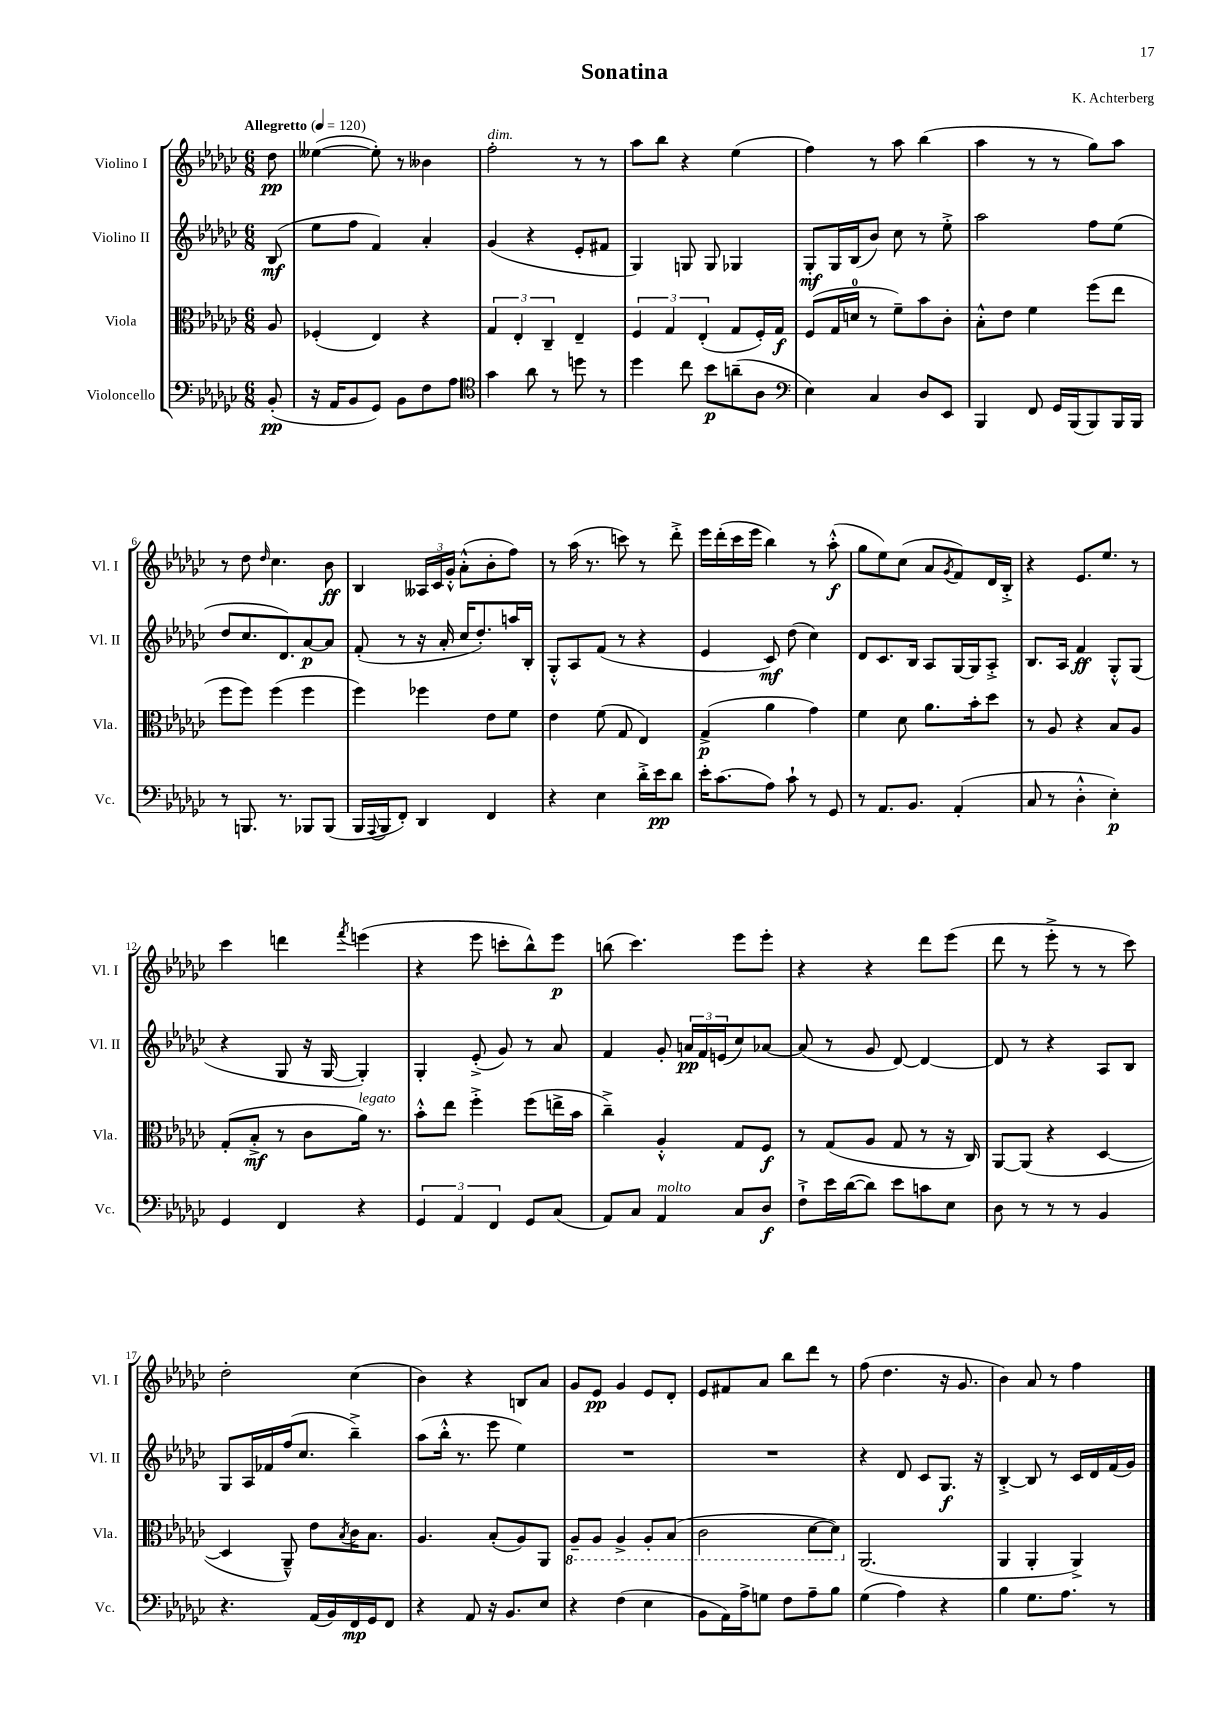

**kern	**dynam	**kern	**dynam	**kern	**dynam	**kern	**dynam
*part4	*part4	*part3	*part3	*part2	*part2	*part1	*part1
*staff4	*staff4	*staff3	*staff3	*staff2	*staff2	*staff1	*staff1
*I"Violoncello	*	*I"Viola	*	*I"Violino II	*	*I"Violino I	*
*I'Vc.	*	*I'Vla.	*	*I'Vl. II	*	*I'Vl. I	*
*clefF4	*	*clefC3	*	*clefG2	*	*clefG2	*
*k[b-e-a-d-g-c-]	*	*k[b-e-a-d-g-c-]	*	*k[b-e-a-d-g-c-]	*	*k[b-e-a-d-g-c-]	*
*M6/8	*	*M6/8	*	*M6/8	*	*M6/8	*
*MM120	*	*MM120	*	*MM120	*	*MM120	*
=	=	=	=	=	=	=	=
!	!	!	!	!	!	!LO:TX:a:B:t=Allegretto	!
(8BB-'/	pp	8A-/	.	(8B-/	mf	8dd-\	pp
=1	=1	=1	=1	=1	=1	=1	=1
16r	.	(4F-X'/	.	8ee-\L	.	([4ee--X\	.
16AA-/KL	.	.	.	.	.	.	.
8BB-/	.	.	.	8ff\J	.	.	.
8GG-/J)	.	4E-/)	.	4f/)	.	8ee--'\])	.
8BB-\L	.	.	.	.	.	8r	.
8F\	.	4r	.	4a-'/	.	4b--X\	.
8A-\J	.	.	.	.	.	.	.
=2	=2	=2	=2	=2	=2	=2	=2
*clefC4	*	*	*	*	*	*	*
!	!	!	!	!	!	!LO:TX:a:i:t=dim.	!
4g-\	.	6G-/	.	(4g-/	.	2ff'\	.
.	.	6E-'/	.	.	.	.	.
8a-\	.	.	.	4r	.	.	.
.	.	6C-~/	.	.	.	.	.
8r	.	.	.	.	.	.	.
8ddn\	.	4E-~/	.	8e-'/L	.	8r	.
8r	.	.	.	8f#X/J	.	8r	.
=3	=3	=3	=3	=3	=3	=3	=3
4dd-\	.	6F/	.	4G-/)	.	8aa-\L	.
.	.	.	.	.	.	8bb-\J	.
.	.	6G-/	.	.	.	.	.
8cc-\	.	.	.	8Gn/	.	4r	.
.	.	(6E-'/	.	.	.	.	.
8b-\L	p	.	.	8G/	.	.	.
(8an~\	.	8G-/L	.	4G-X/	.	(4ee-\	.
8A-\J	.	16F'/L)	.	.	.	.	.
.	.	16G-/JJ	f	.	.	.	.
=4	=4	=4	=4	=4	=4	=4	=4
*clefF4	*	*	*	*	*	*	*
4E-\)	.	(8F/L	.	8G-'/L	mf	4ff\)	.
.	.	16G-/L	.	16G-/L	.	.	.
.	.	16dn/JJ	.	(16B-/J	.	.	.
4C-/	.	8r	.	8b-/J)	.	8r	.
.	.	8f~\L)	.	8cc-\	.	8aa-\	.
8D-/L	.	8b-\	.	8r	.	(4bb-\	.
8EE-/J	.	8c-'\J	.	8ee-'^\	.	.	.
=5	=5	=5	=5	=5	=5	=5	=5
4BBB-/	.	8B-'^^\L	.	2aa-\	.	4aa-\	.
.	.	8e-\J	.	.	.	.	.
8FF/	.	4f\	.	.	.	8r	.
16GG-/LL	.	.	.	.	.	8r	.
(16BBB-/J	.	.	.	.	.	.	.
8BBB-/)	.	(8ff\L	.	8ff\L	.	8gg-\L)	.
16BBB-/L	.	8ee-\J	.	(8ee-\J	.	8aa-\J	.
16BBB-/JJ	.	.	.	.	.	.	.
!!LO:LB:g=z
=6	=6	=6	=6	=6	=6	=6	=6
8r	.	8ff\L	.	8dd-/L	.	8r	.
8.BBBn/	.	8ff\J)	.	8.cc-/	.	8dd-\	.
.	.	.	.	.	.	16qqdd-/	.
.	.	(4ff\	.	.	.	4.cc-\	.
8.r	.	.	.	8.d-/)	.	.	.
8BBB-X/L	.	4ff\	.	[8a-/	p	.	.
(8BBB-/J	.	.	.	8a-/J]	.	8b-\	ff
=7	=7	=7	=7	=7	=7	=7	=7
16BBB-/LL	.	4ff\)	.	(8f'/	.	4B-/	.
8qqAAA-/	.	.	.	.	.	.	.
16BBB-/J	.	.	.	.	.	.	.
8FF'/J)	.	.	.	8r	.	.	.
4DD-/	.	4ff-X\	.	16r	.	24A--X/LL	.
.	.	.	.	.	.	24c-/	.
.	.	.	.	16a-'/	.	.	.
.	.	.	.	.	.	24g-'^^/JJ	.
.	.	.	.	16cc-/KL	.	(8a-'^^\L	.
.	.	.	.	8.dd-'/)	.	.	.
4FF/	.	8e-\L	.	.	.	8b-'\	.
.	.	8f\J	.	16aan/L	.	8ff\J)	.
.	.	.	.	16B-'/JJ	.	.	.
=8	=8	=8	=8	=8	=8	=8	=8
4r	.	4e-\	.	8G-'^^/L	.	8r	.
.	.	.	.	8A-/	.	(16aa-\	.
.	.	.	.	.	.	8.r	.
4E-\	.	(8f\	.	(8f/J	.	.	.
.	.	8G-/	.	8r	.	8cccn\)	.
16d-'^\LL	.	4E-/)	.	4r	.	8r	.
16e-\J	pp	.	.	.	.	.	.
8d-\J	.	.	.	.	.	8ddd-'^\	.
=9	=9	=9	=9	=9	=9	=9	=9
16e-'\KL	.	(4G-^/	p	4e-/	.	16eee-\LL	.
(8.c-\	.	.	.	.	.	(16ddd-'\	.
.	.	.	.	.	.	16ccc-\	.
.	.	.	.	.	.	16eee-\JJ	.
8A-\J)	.	4a-\	.	8c-/)	mf	4bb-\)	.
8c-`\	.	.	.	(8dd-\	.	.	.
8r	.	4g-\)	.	4cc-\)	.	8r	.
8GG-/	.	.	.	.	.	(8aa-'^^\	f
=10	=10	=10	=10	=10	=10	=10	=10
8r	.	4f\	.	8d-/L	.	8gg-\L	.
8.AA-/L	.	.	.	8.c-/	.	8ee-\)	.
.	.	8d-\	.	.	.	(8cc-\J	.
8.BB-/J	.	.	.	16B-/Jk	.	.	.
.	.	8.a-\L	.	8A-/L	.	8a-/L	.
.	.	.	.	.	.	8qg-/	.
(4AA-'/	.	.	.	[16G-/L	.	8f/)	.
.	.	16b-'\k	.	16G-/J]	.	.	.
.	.	8dd-\J	.	8A-'^/J	.	16d-/L	.
.	.	.	.	.	.	16B-'^/JJ	.
=11	=11	=11	=11	=11	=11	=11	=11
8C-/	.	8r	.	8.B-/L	.	4r	.
8r	.	8A-/	.	.	.	.	.
.	.	.	.	16A-/Jk	.	.	.
4D-'^^\	.	4r	.	4f/	ff	8.e-/L	.
.	.	.	.	.	.	8.ee-/J	.
4E-'\)	p	8B-/L	.	8G-'^^/L	.	.	.
.	.	8A-/J	.	(8G-/J	.	8r	.
!!LO:LB:g=z
=12	=12	=12	=12	=12	=12	=12	=12
4GG-/	.	(8G-'/L	.	4r	.	4ccc-\	.
.	.	8B-'^/J	mf	.	.	.	.
4FF/	.	8r	.	8G-/	.	4dddn\	.
.	.	8c-\L	.	16r	.	.	.
.	.	.	.	[16G-/	.	.	.
.	.	.	.	.	.	8qfff/	.
!	!	!LO:TX:a:i:t=legato	!	!	!	!	!
4r	.	16a-\Jk)	.	4G-'/])	.	(4eeen\	.
.	.	8.r	.	.	.	.	.
=13	=13	=13	=13	=13	=13	=13	=13
6GG-/	.	8b-'^^\L	.	4G-'/	.	4r	.
.	.	8ee-\J	.	.	.	.	.
6AA-/	.	.	.	.	.	.	.
.	.	4ff'^\	.	(8e-'^/	.	8eee-\	.
6FF/	.	.	.	.	.	.	.
.	.	.	.	8g-/)	.	8cccn'\L	.
8GG-/L	.	(8ff\L	.	8r	.	8bb-^^\)	.
(8C-/J	.	16een^\L	.	8a-/	.	8eee-\J	p
.	.	16b-\JJ	.	.	.	.	.
=14	=14	=14	=14	=14	=14	=14	=14
8AA-/L)	.	4cc-~^\)	.	4f/	.	(8bbn\	.
8C-/J	.	.	.	.	.	4.ccc-\)	.
!LO:TX:a:i:t=molto	!	!	!	!	!	!	!
4AA-/	.	4A-'^^/	.	8g-'/	.	.	.
.	.	.	.	24an/LL	pp	.	.
.	.	.	.	24f/	.	.	.
.	.	.	.	(24en/J	.	.	.
8C-/L	.	8G-/L	.	8cc-/)	.	8eee-\L	.
8D-/J	f	8F/J	f	[8a-X/J	.	8eee-'\J	.
=15	=15	=15	=15	=15	=15	=15	=15
8F`^\L	.	8r	.	(8a-/]	.	4r	.
16e-\L	.	(8G-/L	.	8r	.	.	.
([16d-\J	.	.	.	.	.	.	.
8d-\J])	.	8A-/J	.	8g-/	.	4r	.
8e-\L	.	8G-/	.	[8d-/)	.	.	.
8cn\	.	8r	.	4d-/_	.	8ddd-\L	.
8E-\J	.	16r	.	.	.	(8eee-\J	.
.	.	16C-/)	.	.	.	.	.
=16	=16	=16	=16	=16	=16	=16	=16
8D-\	.	[8AA-/L	.	8d-/]	.	8ddd-\	.
8r	.	(8AA-/J]	.	8r	.	8r	.
8r	.	4r	.	4r	.	8eee-'^\	.
8r	.	.	.	.	.	8r	.
4BB-/	.	[4D-/	.	8A-/L	.	8r	.
.	.	.	.	8B-/J	.	8ccc-\)	.
!!LO:LB:g=z
=17	=17	=17	=17	=17	=17	=17	=17
4.r	.	4D-/]	.	8G-/L	.	2dd-'\	.
.	.	.	.	16A-/L	.	.	.
.	.	.	.	16f-X/	.	.	.
.	.	8AA-~^^/)	.	(16ff/J	.	.	.
.	.	.	.	8.cc-/J	.	.	.
(16AA-/LL	.	8e-\L	.	.	.	.	.
16BB-/)	.	.	.	.	.	.	.
.	.	8qB-/	.	.	.	.	.
16FF/	mp	16c-\K	.	4bb-~^\)	.	(4cc-\	.
16GG-/J	.	8.B-\J	.	.	.	.	.
8FF/J	.	.	.	.	.	.	.
=18	=18	=18	=18	=18	=18	=18	=18
4r	.	4.A-/	.	(8aa-\L	.	4b-\)	.
.	.	.	.	16bb-'^^\Jk	.	.	.
.	.	.	.	8.r	.	.	.
8AA-/	.	.	.	.	.	4r	.
16r	.	(8B-'/L	.	8eee-\	.	.	.
8.BB-/L	.	.	.	.	.	.	.
.	.	8A-/)	.	4ee-\)	.	8Bn/L	.
8E-/J	.	8AA-/J	.	.	.	8a-/J	.
=19	=19	=19	=19	=19	=19	=19	=19
*	*	*8ba	*	*	*	*	*
4r	.	8AA-~/L	.	2.r	.	8g-/L	.
.	.	8AA-/J	.	.	.	8e-/J	pp
(4F\	.	4AA-^/	.	.	.	4g-/	.
4E-\	.	8AA-'/L	.	.	.	8e-/L	.
.	.	(8BB-/J	.	.	.	8d-'/J	.
=20	=20	=20	=20	=20	=20	=20	=20
8BB-\L	.	2C-\	.	2.r	.	8e-/L	.
16AA-\L)	.	.	.	.	.	8f#X/	.
16A-^\J	.	.	.	.	.	.	.
8Gn\J	.	.	.	.	.	8a-/J	.
8F\L	.	.	.	.	.	8bb-\L	.
8A-~\	.	[8D-\L	.	.	.	8ddd-\J	.
8B-\J	.	8D-\J])	.	.	.	8r	.
=21	=21	=21	=21	=21	=21	=21	=21
*	*	*X8ba	*	*	*	*	*
(4G-\	.	(2.AA-/	.	4r	.	(8ff\	.
.	.	.	.	.	.	4.dd-\	.
4A-\)	.	.	.	8d-/	.	.	.
.	.	.	.	8c-/L	.	.	.
4r	.	.	.	8.G-/J	f	16r	.
.	.	.	.	.	.	8.g-/	.
.	.	.	.	16r	.	.	.
=22	=22	=22	=22	=22	=22	=22	=22
4B-\	.	4AA-/	.	[4B-'^/	.	4b-\)	.
8.G-\L	.	4AA-'/	.	8B-/]	.	8a-/	.
.	.	.	.	8r	.	8r	.
8.A-\J	.	.	.	.	.	.	.
.	.	4AA-^/)	.	16c-/LL	.	4ff\	.
.	.	.	.	16d-/	.	.	.
8r	.	.	.	(16f/	.	.	.
.	.	.	.	16g-/JJ)	.	.	.
==	==	==	==	==	==	==	==
*-	*-	*-	*-	*-	*-	*-	*-
